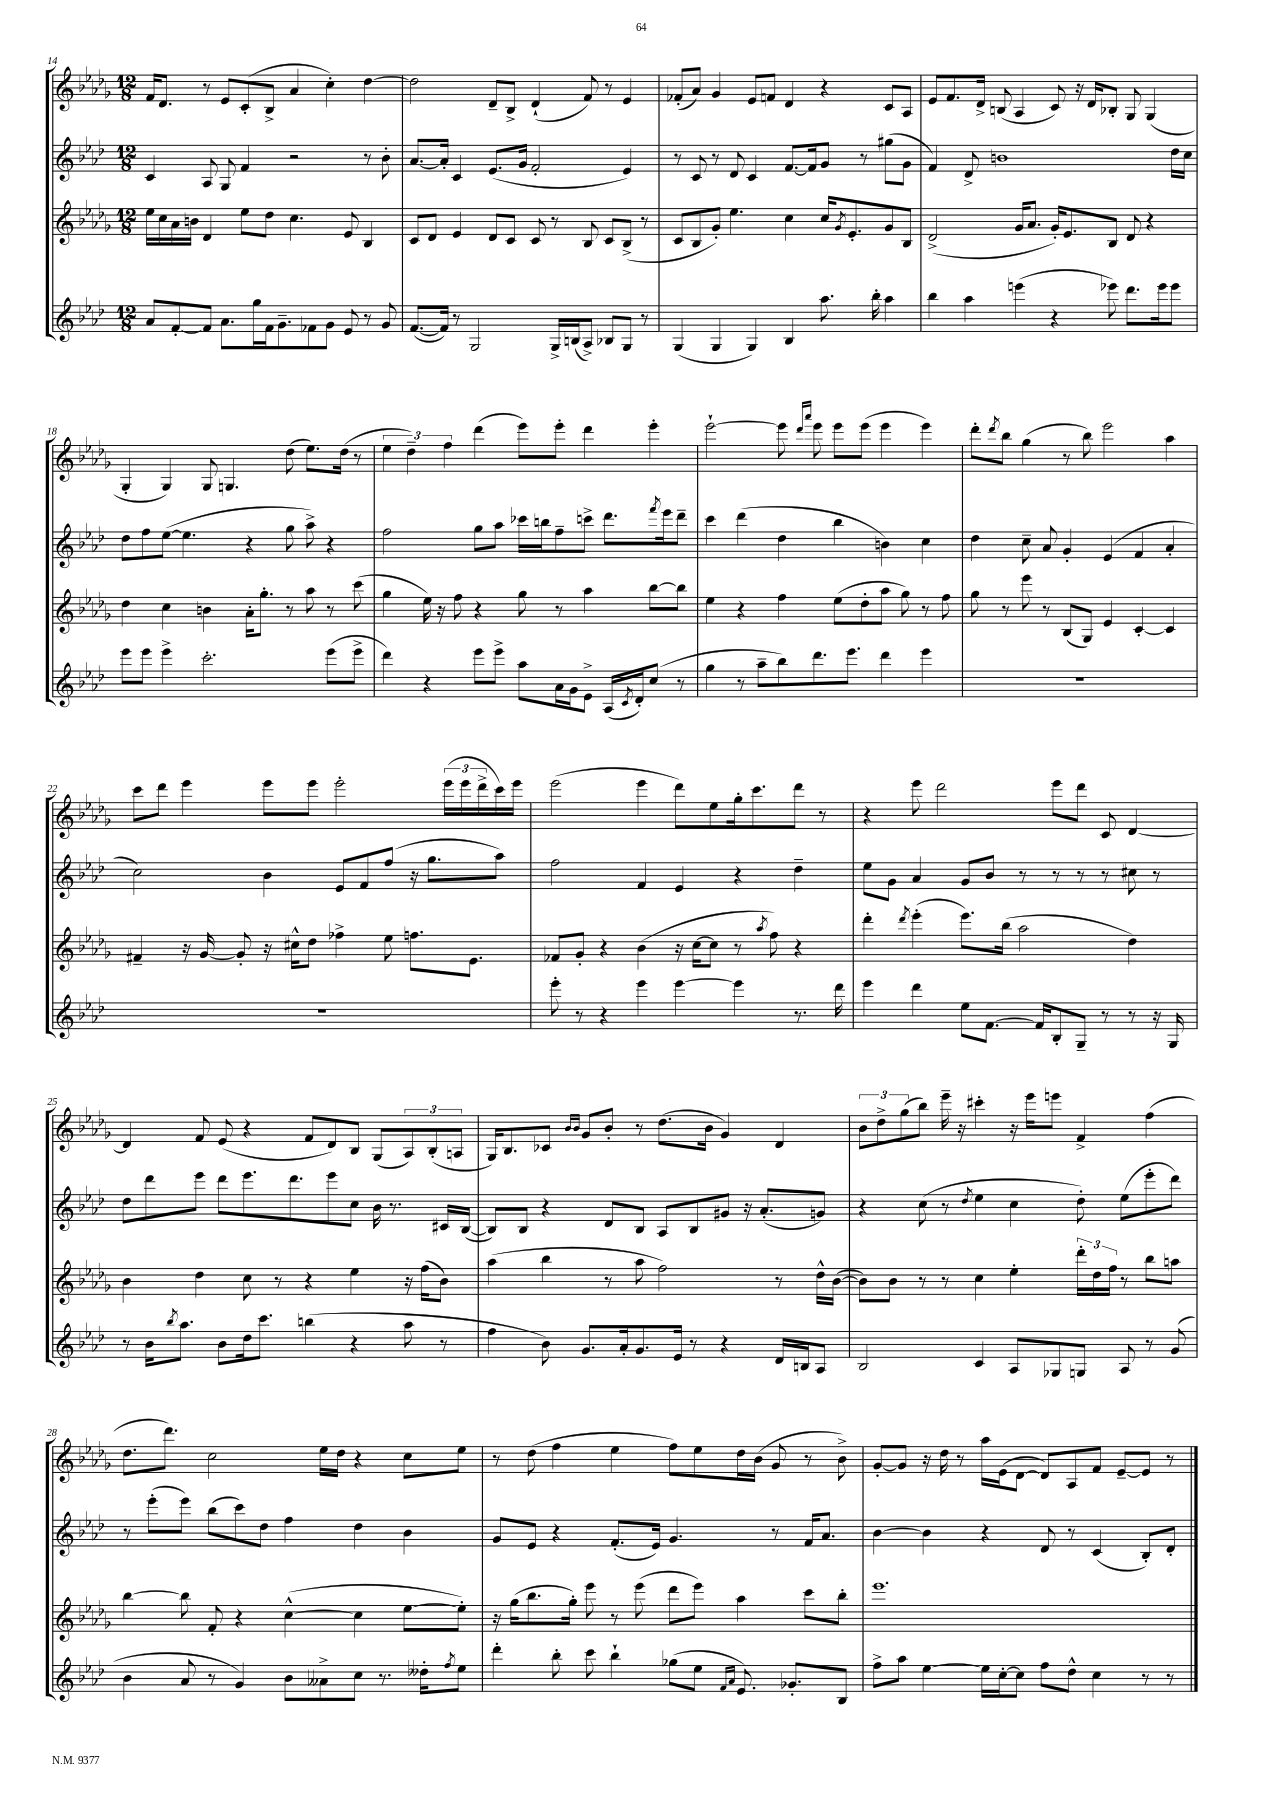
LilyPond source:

<<
\new StaffGroup <<
\new Staff = "s0" {
    \clef treble \key des \major \numericTimeSignature \time 12/8
    f'16 des'8. r8 ees'8 c'8-.( bes8-> aes'4 c''4-.) des''4~ |
    des''2 des'8-- bes8-> des'4-!( f'8) r8 ees'4 |
    fes'8-.( aes'8) ges'4 ees'8 f'8 des'4 r4 c'8 aes8 |
    ees'8 f'8. des'16-> b8( aes4 c'8) r16 des'16 bes8-. ges8 ges4( |
    ges4-. ges4) ges8 g4. des''8( ees''8.) des''16( r8 |
    \tuplet 3/2 { ees''4 des''4--) f''4 } des'''4( ees'''8) ees'''8-. des'''4 ees'''4-. |
    ees'''2~-! ees'''8 \grace { des'''16 aes'''16 } ees'''8 ees'''8 ees'''8( ees'''4 ees'''4) |
    des'''8-. \acciaccatura { des'''8 } bes''8 ges''4( r8 bes''8) ees'''2 aes''4 |
    c'''8 des'''8 ees'''4 ees'''8 ees'''8 ees'''2-. \tuplet 3/2 { ees'''16( ees'''16 des'''16-> } c'''16) ees'''16 |
    ees'''2( ees'''4 des'''8) ees''8 ges''16-. c'''8. des'''8 r8 |
    r4 ees'''8 des'''2 ees'''8 des'''8 c'8 des'4~ |
    des'4 f'8 ees'8( r4 f'8 des'8) bes8 ges8( \tuplet 3/2 { aes8) bes8-.( a8 } |
    ges16) bes8. ces'8 \grace { bes'16 bes'16 } ges'8 bes'8-. r8 des''8.( bes'16 ges'4) des'4 |
    \tuplet 3/2 { bes'8 des''8-> ges''8( } bes''8) ees'''16-- r16 cis'''4-. r16 ees'''16 e'''8 f'4-> f''4( |
    des''8. des'''8.) c''2 ees''16 des''16 r4 c''8 ees''8 |
    r8 des''8( f''4 ees''4 f''8) ees''8 des''16 bes'16( ges'8 r8 bes'8->) |
    ges'8~-. ges'8 r16 des''16 r8 aes''16 ees'16( des'8~ des'8) aes8 f'8 ees'8~-- ees'8 r8 \bar "|." |
}
\new Staff = "s1" {
    \clef treble \key aes \major \numericTimeSignature \time 12/8
    c'4 aes8 g8 f'4 r2 r8 bes'8-. |
    aes'8.~ aes'16-. c'4 ees'8.( g'16 f'2-. ees'4) |
    r8 c'8 r8 des'8 c'4 f'8.~ f'16 g'8 r8 gis''8( g'8 |
    f'4) des'8-> b'1 des''16 c''16 |
    des''8 f''8 ees''8~( ees''4. r4 g''8 aes''8->) r4 |
    f''2 g''8 aes''8 ces'''16 b''16 f''8-- c'''8-> des'''8. \acciaccatura { f'''8 } ees'''16 des'''8-- |
    c'''4 des'''4( des''4 bes''4 b'4) c''4 |
    des''4 c''8-- aes'8 g'4-. ees'4( f'4 aes'4-. |
    c''2) bes'4 ees'8 f'8 f''8( r16 g''8. aes''8) |
    f''2 f'4 ees'4 r4 des''4-- |
    ees''8 g'8 aes'4 g'8 bes'8 r8 r8 r8 r8 cis''8 r8 |
    des''8 des'''8 ees'''8 des'''8 ees'''8. des'''8. ees'''8 c''8 bes'16 r8. cis'16 bes16~( |
    bes8) bes8 r4 des'8 bes8 aes8 bes8 gis'8 r16 aes'8.-.( g'8) |
    r4 c''8( r8 \acciaccatura { des''8 } ees''4 c''4 des''8-.) ees''8( ees'''8-. des'''8) |
    r8 ees'''8-.( ees'''8) bes''8( c'''8) des''8 f''4 des''4 bes'4 |
    g'8 ees'8 r4 f'8.-.( ees'16) g'4. r8 f'16 aes'8. |
    bes'4~ bes'4 r4 des'8 r8 c'4( bes8-.) des'8-. \bar "|." |
}
\new Staff = "s2" {
    \clef treble \key des \major \numericTimeSignature \time 12/8
    ees''16 c''16 aes'16 b'16 des'4 ees''8 des''8 c''4. ees'8 bes4 |
    c'8 des'8 ees'4 des'8 c'8 c'8 r8 bes8 c'8 bes8->( r8 |
    c'8 bes8 ges'8-.) ees''4. c''4 c''16 \acciaccatura { ges'8 } ees'8.-. ges'8 bes8 |
    des'2->( ges'16 aes'8. ges'16-.) ees'8. bes8 des'8 r4 |
    des''4 c''4 b'4 aes'16-. ges''8.-. r8 aes''8 r8 c'''8( |
    ges''4 ees''16) r16 f''8 r4 ges''8 r8 aes''4 bes''8~ bes''8 |
    ees''4 r4 f''4 ees''8( des''8-. aes''8 ges''8) r8 f''8 |
    ges''8 r8 ees'''8 r8 bes8( ges8) ees'4 c'4~-. c'4 |
    fis'4-- r16 ges'16~ ges'8-. r16 cis''16-^ des''8 fes''4-> ees''8 f''8. ees'8. |
    fes'8 ges'8-. r4 bes'4( r16 c''16~ c''8 r8 \acciaccatura { aes''8 } f''8) r4 |
    des'''4-. \acciaccatura { des'''8 } ees'''4-.( ees'''8.) bes''16( aes''2 des''4) |
    bes'4 des''4 c''8 r8 r4 ees''4 r16 f''16( bes'8) |
    aes''4( bes''4 r8 aes''8 f''2) r8 des''16-^ bes'16~( |
    bes'8) bes'8 r8 r8 c''4 ees''4-. \tuplet 3/2 { des'''16-. des''16 f''16 } r8 bes''8 a''8 |
    bes''4~ bes''8 f'8-. r4 c''4~-^( c''4 ees''8~ ees''8-.) |
    r16 ges''16( bes''8. ges''16-.) ees'''8 r8 ees'''8( des'''8 ees'''8) aes''4 c'''8 bes''8-. |
    ees'''1. \bar "|." |
}
\new Staff = "s3" {
    \clef treble \key aes \major \numericTimeSignature \time 12/8
    aes'8 f'8~-. f'8 aes'8. g''16 f'16 g'8.-- fes'8 g'8 ees'8 r8 g'8 |
    f'8.~( f'16) r8 g2 g16-> b16( aes8->) bes8 g8 r8 |
    g4( g4 g4) bes4 aes''8. bes''16-. aes''4 |
    bes''4 aes''4 e'''4( r4 ees'''8) des'''8. ees'''16 ees'''8 |
    ees'''8 ees'''8 ees'''4-> c'''2.-. ees'''8( ees'''8-> |
    des'''4) r4 ees'''8 ees'''8-> aes''8 aes'16 g'16 ees'8-> aes16( \acciaccatura { c'8 } des'16-.) c''8( r8 |
    g''4 r8 aes''8-- bes''8) des'''8. ees'''8. des'''4 ees'''4 |
    R1. |
    R1. |
    ees'''8-. r8 r4 ees'''4 ees'''4~ ees'''4 r8. des'''16 |
    ees'''4 des'''4 ees''8 f'8.~ f'16 bes8-. g8-- r8 r8 r16 g16 |
    r8 bes'16 \acciaccatura { bes''8 } aes''8. bes'8 des''16 c'''8. b''4( r4 aes''8 r8 |
    f''4 bes'8) g'8. aes'16-. g'8. ees'16 r8 r4 des'16 b16 aes8 |
    bes2 c'4 aes8 ges8 g8 aes8 r8 g'8( |
    bes'4 aes'8 r8 g'4) bes'8 aeses'8-> c''8 r8. deses''16-. \acciaccatura { f''8 } ees''8 |
    des'''4-. bes''8-. c'''8 bes''4-! ges''8( ees''8 \grace { f'16 aes'16 } ees'8.) ges'8.-. bes8 |
    f''8-> aes''8 ees''4~ ees''16 c''16~-. c''8 f''8 des''8-^ c''4 r8 r8 \bar "|." |
}
>>
>>
\layout { \context { \Score currentBarNumber = #14 } }
